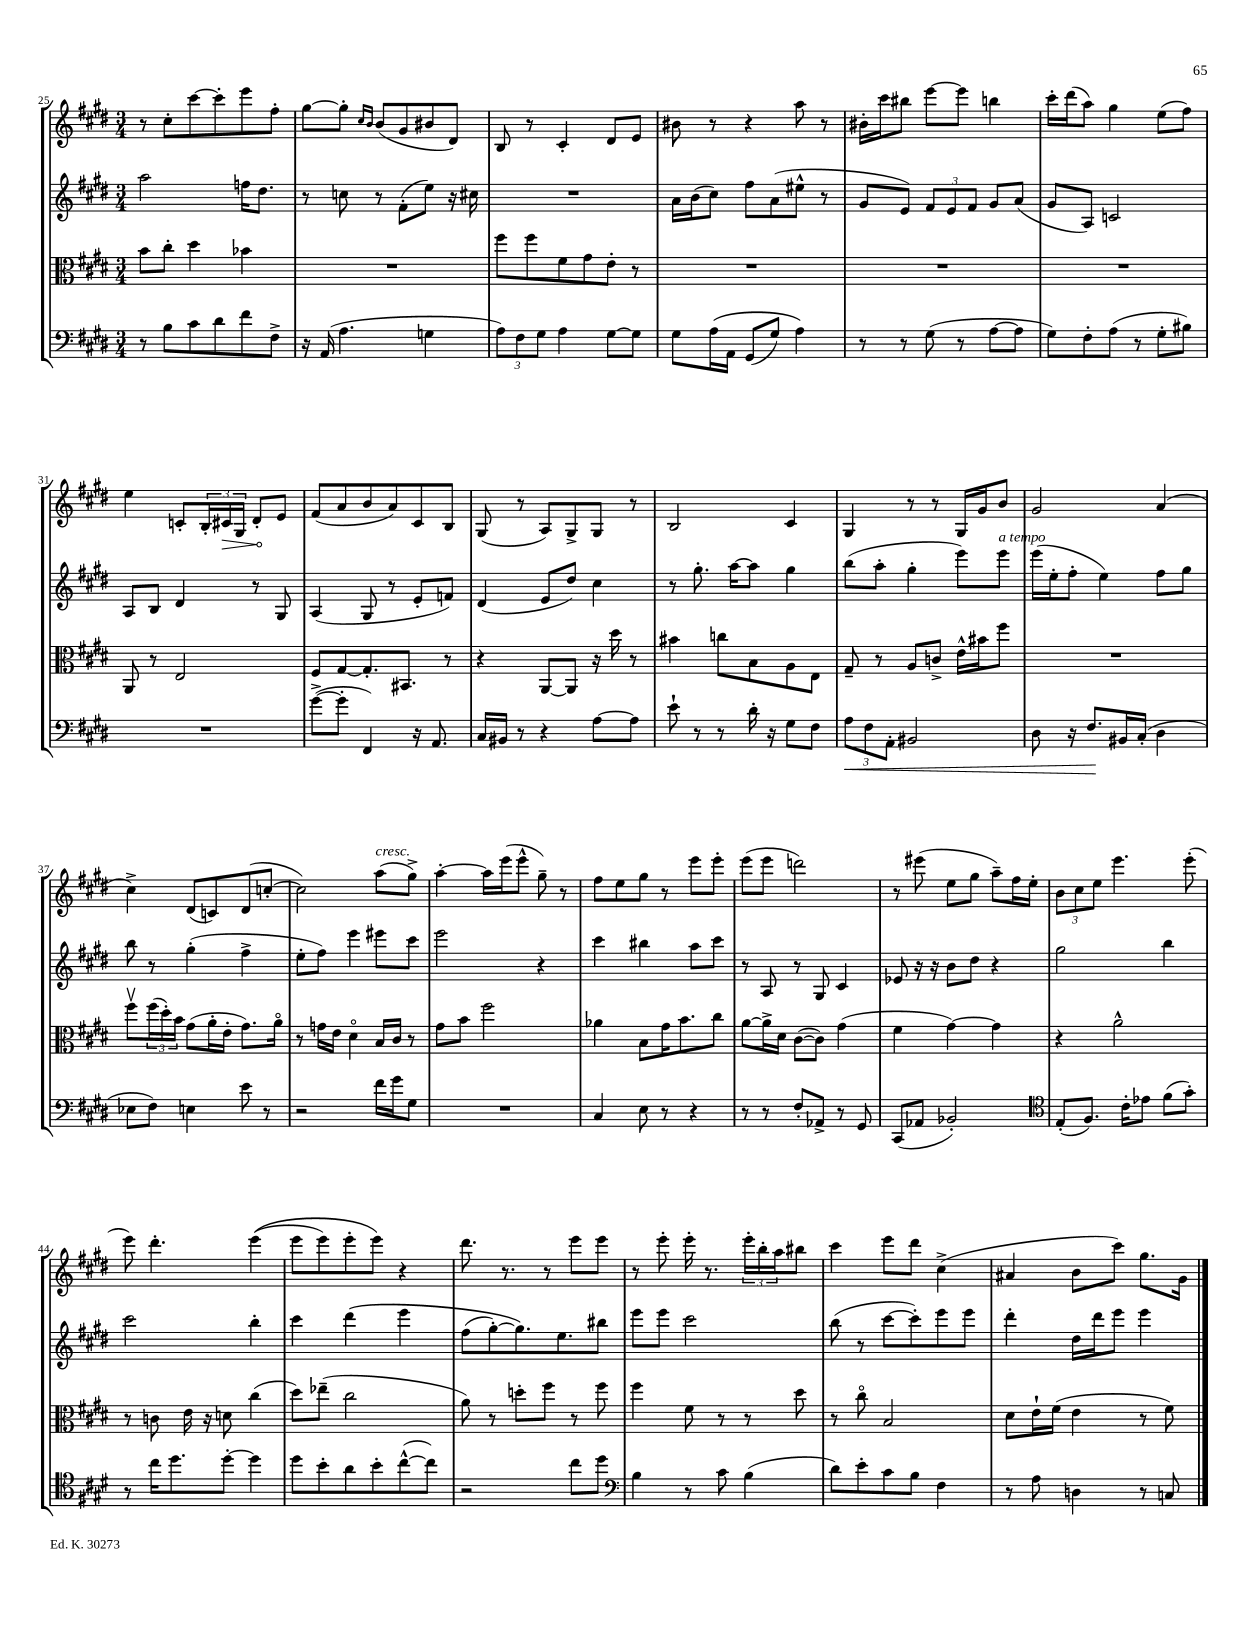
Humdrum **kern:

**kern	**kern	**kern	**kern
*staff4	*staff3	*staff2	*staff1
*clefF4	*clefC3	*clefG2	*clefG2
*k[f#c#g#d#]	*k[f#c#g#d#]	*k[f#c#g#d#]	*k[f#c#g#d#]
*M3/4	*M3/4	*M3/4	*M3/4
8r	8b	2aa	8r
8B	8cc#'	.	8cc#'
8c#	4dd#	.	[8ccc#
8d#	.	.	8ccc#']
8f#	4b-	16ff	8eee
.	.	8.dd#	.
8F#^	.	.	8ff#'
=	=	=	=
16r	2.r	8r	[8gg#
(16AA	.	.	.
4.A	.	8cc	8gg#']
.	.	.	16qqcc#
.	.	.	16qqb
.	.	8r	(8b
.	.	(8f#'	8g#
4G	.	8ee)	8b#
.	.	16r	8d#)
.	.	16cc#	.
=	=	=	=
12A)	8ff#	2.r	8B
12F#	.	.	.
.	8ff#	.	8r
12G#	.	.	.
4A	8f#	.	4c#'
.	8g#	.	.
[8G#	8e'	.	8d#
8G#]	8r	.	8e
=	=	=	=
8G#	2.r	16a	8b#
.	.	(16b	.
&(16A	.	8cc#)	8r
16AA	.	.	.
(8GG#	.	8ff#	4r
8G#)	.	(8a	.
4A&)	.	8ee#^^	8aa
.	.	8r	8r
=	=	=	=
8r	2.r	8g#	16b#'
.	.	.	16ccc#
8r	.	8e)	8bb#
(8G#	.	12f#	[8eee
.	.	12e	.
8r	.	.	8eee]
.	.	12f#	.
[8A	.	8g#	4bb
8A]	.	(8a	.
=	=	=	=
8G#)	2.r	8g#	16ccc#'
.	.	.	(16ddd#
8F#'	.	8A)	8aa)
(8A	.	2c	4gg#
8r	.	.	.
8G#'	.	.	(8ee
8B#)	.	.	8ff#)
=	=	=	=
2.r	8AA	8A	4ee
.	8r	8B	.
.	2E	4d#	8c'
.	.	.	24B'
.	.	.	24c#
.	.	.	24G#
.	.	8r	8d#'
.	.	8G#	8e
=	=	=	=
([8g#^	8F#	(4A	(8f#
8g#']	[8G#	.	8a
4FF#)	8.G#']	8G#	8b
.	.	8r	8a)
.	8.BB#	.	.
16r	.	8e'	8c#
8.AA	.	.	.
.	8r	8f)	8B
=	=	=	=
16C#	4r	(4d#	(8G#
16BB#	.	.	.
8r	.	.	8r
4r	[8AA	8e	8A)
.	8AA]	8dd#)	8G#^
[8A	16r	4cc#	8G#
.	16dd#	.	.
8A]	8r	.	8r
=	=	=	=
8e`	4b#	8r	2B
8r	.	8.gg#'	.
8r	8cc	.	.
.	.	[16aa	.
16d#'	8B	8aa]	.
16r	.	.	.
8G#	8A	4gg#	4c#
8F#	8E	.	.
=	=	=	=
12A	8G#~	(8bb	4G#
12F#	.	.	.
.	8r	8aa'	.
12AA'	.	.	.
2BB#	8A	4gg#'	8r
.	8c^	.	8r
.	16e^^	8eee)	16G#
.	16b#	.	16g#
.	8ff#	8eee	8b
=	=	=	=
8D#	2.r	(16eee	2g#
.	.	16ee'	.
16r	.	8ff#'	.
8.F#	.	.	.
.	.	4ee)	.
16BB#	.	.	.
(16C#'	.	.	.
4D#	.	8ff#	(4a
.	.	8gg#	.
=	=	=	=
8E-	8ff#v	8bb	4cc#^)
8F#)	(24ff#	8r	.
.	24dd#')	.	.
.	24b	.	.
4E	(8g#	(4gg#'	(8d#
.	16a'	.	8c)
.	16e'	.	.
8e	8.g#)	4ff#^	(8d#
8r	.	.	[8cc'
.	16ao	.	.
=	=	=	=
2r	8r	8ee'	2cc])
.	16g	8ff#)	.
.	16e	.	.
.	4d#o	4eee	.
16f#	16B	8eee#	(8aa
16g#	16c#	.	.
8G#	8r	8ccc#	8gg#^)
=	=	=	=
2.r	8g#	2eee	[4aa'
.	8b	.	.
.	2ff#	.	16aa]
.	.	.	(16eee
.	.	.	8eee^^
.	.	4r	8gg#~)
.	.	.	8r
=	=	=	=
4C#	4a-	4ccc#	8ff#
.	.	.	8ee
8E	8B	4bb#	8gg#
8r	16g#	.	8r
.	8.b	.	.
4r	.	8aa	8eee
.	8cc#	8ccc#	8eee'
=	=	=	=
8r	[8a	8r	(8eee
8r	16a^]	8A	8eee
.	16d#	.	.
8F#'	([8c#	8r	2ddd)
8AA-^	8c#])	8G#	.
8r	(4g#	4c#	.
8GG#	.	.	.
=	=	=	=
(8CC#	4f#	8e-	8r
8AA-	.	16r	(8eee#
.	.	16r	.
2BB-')	[4g#)	8b	8ee
.	.	8dd#	8gg#
.	4g#]	4r	8aa~)
.	.	.	16ff#
.	.	.	16ee'
=	=	=	=
*clefC4	*	*	*
(8E'	4r	2gg#	12b
.	.	.	12cc#
8.F#)	.	.	.
.	.	.	12ee
.	2a^^	.	4.eee
16c#'	.	.	.
8e-	.	.	.
(8f#	.	4bb	.
8g#')	.	.	(8eee'
=	=	=	=
8r	8r	2ccc#	8eee)
16cc#	8c	.	4.ddd#'
8.dd#	.	.	.
.	16e	.	.
.	16r	.	.
[8dd#'	8d	.	.
4dd#]	(4cc#	4bb'	&((4eee
=	=	=	=
8dd#	8dd#)	4ccc#	8eee
8b'	(8ee-~	.	8eee)
8a	2cc#	&(4ddd#	8eee'
8b'	.	.	8eee&)
([8cc#^^	.	4eee	4r
8cc#])	.	.	.
=	=	=	=
2r	8a)	(8ff#	8.ddd#
.	8r	[8gg#')	.
.	.	.	8.r
.	8dd'	8.gg#]&)	.
.	8ff#	.	8r
.	.	8.ee	.
8cc#	8r	.	8eee
8dd#	8ff#	8bb#	8eee
=	=	=	=
*clefF4	*	*	*
4B	4ff#	8eee	8r
.	.	8eee	8eee'
8r	8f#	2ccc#	16eee'
.	.	.	8.r
8c#	8r	.	.
(4B	8r	.	24eee'
.	.	.	24bb'
.	.	.	24aa
.	8dd#	.	8bb#
=	=	=	=
8d#)	8r	(8bb	4ccc#
8e'	8cc#o	8r	.
8c#	2B	[8ccc#	8eee
8B	.	8ccc#'])	8ddd#
4F#	.	8eee	(4cc#^
.	.	8eee	.
=	=	=	=
8r	8d#	4ddd#'	4a#
8A	16e`	.	.
.	(16f#	.	.
4D	4e	16dd#	8b
.	.	16ddd#	.
.	.	8eee	8ccc#)
8r	8r	4eee	8.gg#
8C	8f#)	.	.
.	.	.	16g#
==	==	==	==
*-	*-	*-	*-
